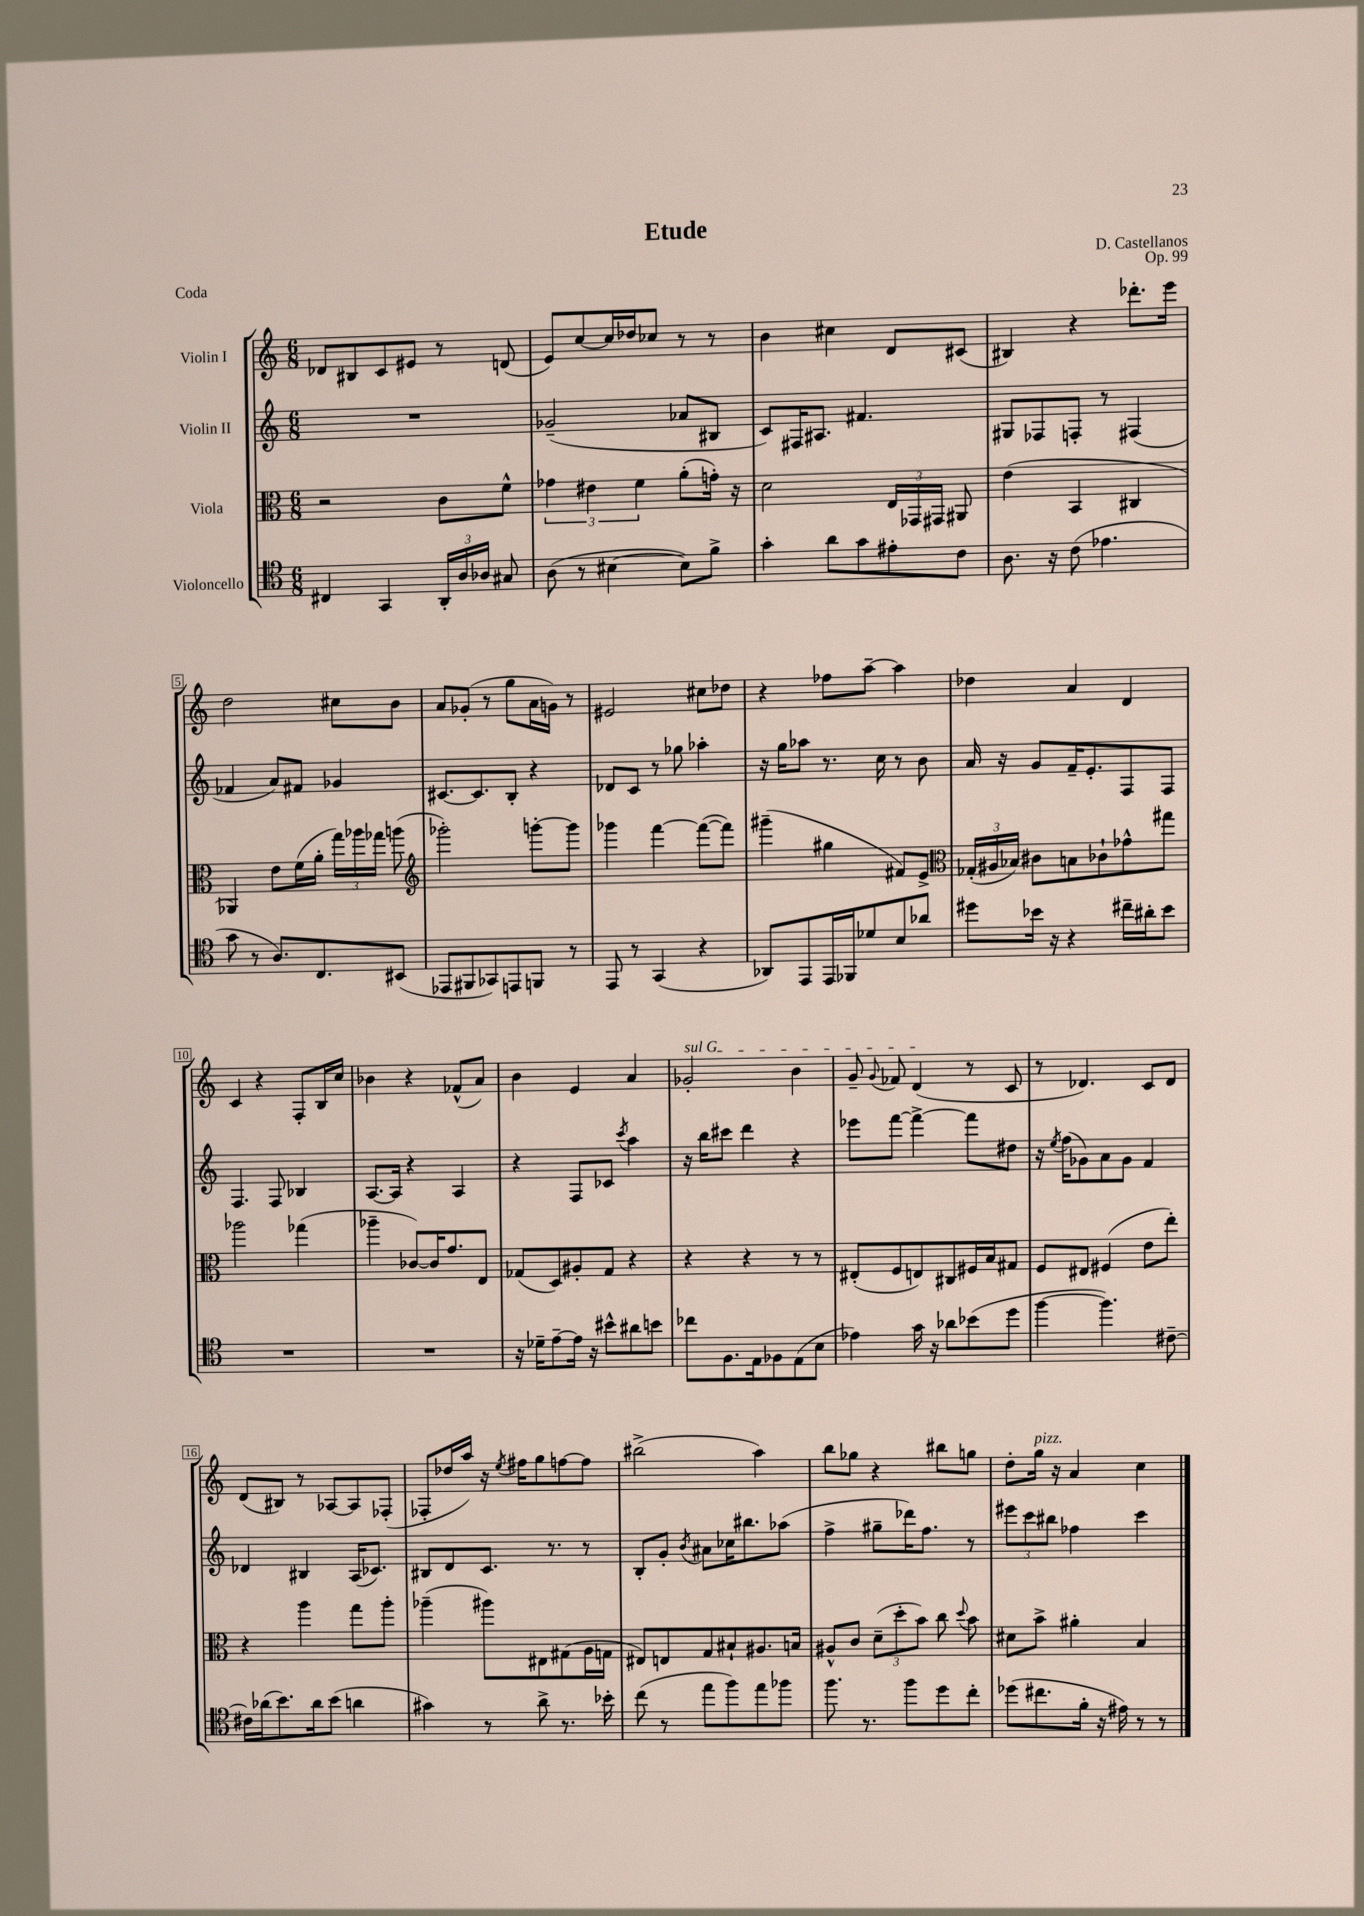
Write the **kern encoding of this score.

**kern	**kern	**kern	**kern
*part4	*part3	*part2	*part1
*staff4	*staff3	*staff2	*staff1
*I"Violoncello	*I"Viola	*I"Violin II	*I"Violin I
*clefC4	*clefC3	*clefG2	*clefG2
*k[]	*k[]	*k[]	*k[]
*M6/8	*M6/8	*M6/8	*M6/8
=1	=1	=1	=1
4C#X/	2r	2.r	8d-X/L
.	.	.	8B#X/
4GG/	.	.	8c/
.	.	.	8e#X/J
24AA'/LL	8c\L	.	8r
24A/	.	.	.
24A-X/JJ	.	.	.
8G#X/	8f^^\J	.	(8dn/
=2	=2	=2	=2
(8A\	6g-X\	(2g-X~/	8e/L)
8r	.	.	[8cc/
.	6e#X\	.	.
[4B#X\	.	.	16cc/L]
.	.	.	16dd-X/J
.	6f\	.	.
.	.	.	8cc-X/J
8B#\L])	(8a'\L	8a-X/L	8r
8f^\J	16gn'\Jk)	8B#X/J	8r
.	16r	.	.
=3	=3	=3	=3
4g'\	2d\	8c/L)	4b\
.	.	16F#X/K	.
.	.	8.A#X/J	.
8a\L	.	.	4cc#X\
8g\	.	4.f#X/	.
8e#X'\	24E/LL	.	8d/L
.	24GG-X/	.	.
.	24GG#X/JJ	.	.
8c\J	8AA#X/	.	(8c#X/J
=4	=4	=4	=4
8.A\	(4e\	8G#X/L	4B#X/)
.	.	8F-X/	.
16r	.	.	.
(8c\	4BB/	8Fn'/J	4r
4.e-X\	.	8r	.
.	4C#X/	(4F#X/	8.ddd-X'\L
.	.	.	16eee\Jk
!!LO:LB:g=z
=5	=5	=5	=5
8g\	4AA-X/)	4f-X/	2dd\
8r	.	.	.
8.A/L)	8e\L	8a/L)	.
.	(16f\L	8f#X/J	.
8.C/	16a'\JJ	.	.
.	24gg\LL)	4g-X/	8cc#X\L
.	24aa-X\	.	.
.	24gg-X\JJ	.	.
(8BB#X/J	(8aan\	.	8b\J
=6	=6	=6	=6
*	*clefG2	*	*
8EE-X/L	2ggg-X'\)	[8.c#X/L	8a/L
8FF#X/	.	.	(8g-X'/J
.	.	8.c#/]	.
8GG-X/)	.	.	8r
8EEn/	.	8B'/J	8gg\L
8FFn/J	[8gggn'\L	4r	16a\L
.	.	.	16gn\JJ)
8r	8ggg\J]	.	8r
=7	=7	=7	=7
8EE/	4ggg-X\	8d-X/L	2e#X/
8r	.	8c/J	.
(4GG/	[4fff\	8r	.
.	.	8gg-X\	.
4r	(8fff\L_	4aa-X'\	8cc#X\L
.	8fff\J])	.	8dd-X\J
=8	=8	=8	=8
8AA-X/L)	(4ggg#X~\	16r	4r
.	.	16gg\KL	.
8EE/	.	8aa-X\J	.
16EE/L	4gg#X\	8.r	8ff-X\L
16FF-X/J	.	.	.
8d-X/	.	.	[8aa~\J
.	.	16cc\	.
8B/	8f#X/L)	8r	4aa\]
8a-X/J	8e^/J	8b\	.
=9	=9	=9	=9
*	*clefC3	*	*
8dd#X\L	(24G-X'/LL	16a/	4dd-X\
.	24A#X/	.	.
.	.	16r	.
.	24B-X/JJ)	.	.
16b-X\Jk	8c#X\L	8g/L	.
16r	.	.	.
4r	8Bn\	16f~/K	4a/
.	.	8.e'/	.
.	8c-X`\	.	.
16cc#X~\LL	8g-X^^\	8F/	4d/
16a#X'\J	.	.	.
8b-\J	8gg#X\J	8F/J	.
!!LO:LB:g=z
=10	=10	=10	=10
2.r	2aa-X\	4.F/	4c/
.	.	.	4r
.	.	8F/	.
.	(4gg-X\	4B-X/	8F'/L
.	.	.	16B/L
.	.	.	16cc/JJ
=11	=11	=11	=11
2.r	4aa-X~\	[8.A/L	4b-X\
.	.	16A/Jk]	.
.	[8c-X/L)	4r	4r
.	16c-/K]	.	.
.	8.g/	.	.
.	.	4A/	(8f-X^^/L
.	8E/J	.	8a/J)
=12	=12	=12	=12
16r	(8G-X/L	4r	4b\
16d-X~\KL	.	.	.
[8e~\	8D/)	.	.
16e\Jk]	8A#X'/	8F/L	4e/
16r	.	.	.
8b#X^^\L	8G-/J	8c-X/J	.
.	.	8qccc/	.
8a#X\	4r	4aa\	4a/
8bn\J	.	.	.
=13	=13	=13	=13
!	!	!	!LO:TX:a:i:t=sul G
8cc-X\L	4r	16r	2g-X'/
.	.	16bb\KL	.
8.F\	.	8ccc#X\J	.
.	4r	4ddd\	.
16E\k	.	.	.
8F-X\	.	.	.
(8E\	8r	4r	4b\
8B\J	8r	.	.
=14	=14	=14	=14
4e-X\)	(8E#X'/L	8eee-X\L	8g~/
.	.	.	8qqg/
.	8F/	[8fff\J	8f-X/
16g\	8En/)	4fff^\_	(4d/
16r	.	.	.
8a-X\L	8C#X/	.	.
(8b-X\	16F#X/L	8fff\L]	8r
.	16B/J	.	.
8dd\J	8G#X/J	8dd#X\J	8c/
=15	=15	=15	=15
[4ff\	8F/L	16r	8r
.	.	8qee/	.
.	.	(16ff\KL	.
.	8E#X/J	8g-X\)	4.d-X/)
4.ff\])	(4F#X/	8a\	.
.	.	8g-\J	.
.	8e\L	4f/	8c/L
[8c#X~\	8ee'\J)	.	8d-/J
!!LO:LB:g=z
=16	=16	=16	=16
16c#X\LL]	4r	4d-X/	(8d/L
(16a-X\J	.	.	.
8.b\)	.	.	8B#X/J)
.	4aa\	4B#X/	8r
16a-\k	.	.	.
(8b\J	.	.	[8A-X/L
4an\	8gg\L	(16A/KL	8A-/]
.	.	8.c-X/J)	.
.	8aa'\J	.	(8F-X'/J
=17	=17	=17	=17
4g#X\)	(4aa-X~\	8B#X/L	8F-X'/L
.	.	8d/	16dd-X/L
.	.	.	16aa/JJ)
8r	8aa#X\L)	8.c/J	16r
.	.	.	8qee/
.	.	.	16ff#X\KL
8a^\	8E#X\	.	8gg\
.	.	8.r	.
8.r	(8G#X\	.	[8ffn\
.	16A\L	8r	8ff\J]
16b-X'\	16Gn\JJ	.	.
=18	=18	=18	=18
(8cc\	8E#X/L)	8B'/L	(2bb#X^\
8r	8En/	8g'/J	.
.	.	8qb/	.
8ee\L	8G/	8a#X\L	.
8ff\)	8B#X`/	16cc-X\K	.
.	.	8.bb#X\	.
8ee\	8.A#X/	.	4aa\)
8ff-X\J	.	(8aa-X\J	.
.	16Bn/Jk	.	.
=19	=19	=19	=19
8.ff\	8A#X^^/L	4ff^\	8bb\L
.	8c/J	.	8gg-X\J
8.r	.	.	.
.	(12d~\L	8gg#X~\L	4r
.	12dd'\	.	.
8ff\L	.	16ddd-X\K)	.
.	12b\J)	.	.
.	.	8.ff\J	.
8dd\	8cc\	.	8bb#X\L
.	8qqdd/	.	.
8cc'\J	8b\	8r	8ggn\J
=20	=20	=20	=20
(8dd-X\L	8d#X\L	12eee#X\L	8dd'\L
.	.	12ccc\	.
!	!	!	!LO:TX:a:i:t=pizz.
8.cc#X\	8b^\J	.	16gg\Jk
.	.	12bb#X\J	.
.	.	.	16r
.	4a#X'\	4ff-X\	4a/
16f'\Jk	.	.	.
16r	.	.	.
16e#X\)	.	.	.
8r	4B/	4ccc\	4cc\
8r	.	.	.
==	==	==	==
*-	*-	*-	*-
